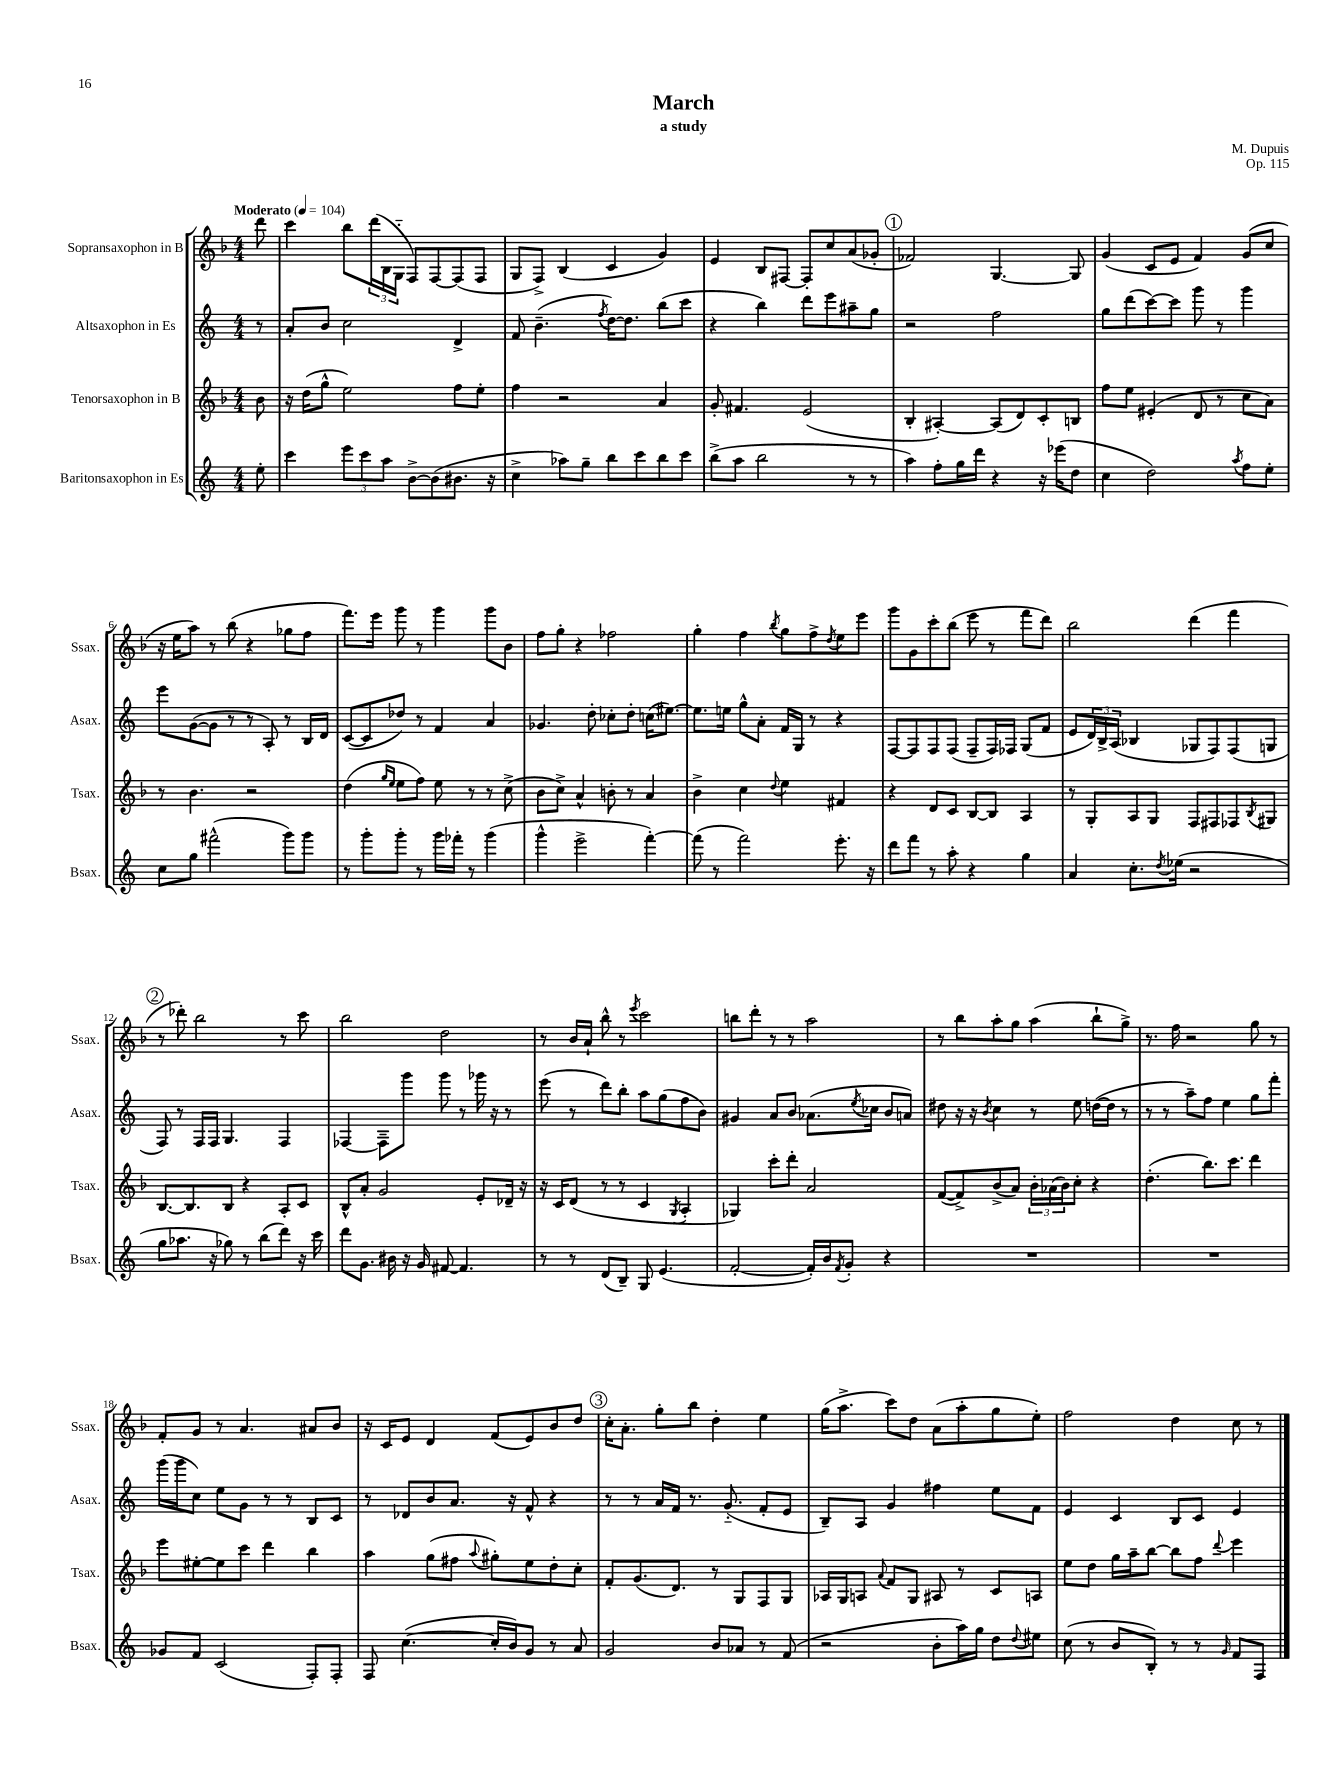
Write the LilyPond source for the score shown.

\header { title = "March" composer = "M. Dupuis" subtitle = "a study" opus = "Op. 115" }
<<
\new StaffGroup <<
\new Staff = "s0" \with { instrumentName = "Sopransaxophon in B" shortInstrumentName = "Ssax." } {
    \clef treble \key f \major \numericTimeSignature \time 4/4 \partial 8 \tempo "Moderato" 4 = 104
    d'''8 |
    c'''4 bes''8 \tuplet 3/2 { d'''16( bes16 g16-_ } f8) f8~ f8( f8 |
    g8 f8->) bes4( c'4 g'4) |
    e'4 bes8 fis8~ fis8-. c''8 a'8( ges'8-. |
    \mark \markup { \circle "1" } fes'2) g4.~ g8 |
    g'4( c'8 e'8 f'4) g'8( c''8 |
    r16 e''16 a''8) r8 bes''8( r4 ges''8 f''8 |
    f'''8.) e'''16 g'''8 r8 g'''4 g'''8 bes'8 |
    f''8 g''8-. r4 fes''2 |
    g''4-. f''4 \acciaccatura { bes''8 } g''8 f''8-> \acciaccatura { d''8 } e''8 e'''8 |
    g'''8 g'8 c'''8-. bes''8( e'''8 r8 f'''8 d'''8) |
    bes''2 d'''4( f'''4 |
    \mark \markup { \circle "2" } r8 des'''8-.) bes''2 r8 c'''8 |
    bes''2 d''2 |
    r8 bes'16 a'16-! bes''8-^ r8 \acciaccatura { e'''8 } c'''2 |
    b''8 d'''8-. r8 r8 a''2 |
    r8 bes''8 a''8-. g''8 a''4( bes''8-! g''8->) |
    r8. f''16 r2 g''8 r8 |
    f'8-. g'8 r8 a'4. ais'8 bes'8 |
    r16 c'16 e'8 d'4 f'8( e'8) bes'8 d''8 |
    \mark \markup { \circle "3" } c''16-. a'8.-. g''8-. bes''8 d''4-. e''4 |
    g''16( a''8.-> c'''8) d''8 a'8( a''8-. g''8 e''8-.) |
    f''2 d''4 c''8 r8 \bar "|." |
}
\new Staff = "s1" \with { instrumentName = "Altsaxophon in Es" shortInstrumentName = "Asax." } {
    \clef treble \key c \major \numericTimeSignature \time 4/4 \partial 8
    r8 |
    a'8-. b'8 c''2 d'4-> |
    f'8 b'4.--( \acciaccatura { f''8 } d''16~) d''8. b''8( c'''8 |
    r4 b''4) d'''8 e'''8 ais''8-- g''8 |
    \mark \markup { \circle "1" } r2 f''2 |
    g''8 d'''8( c'''8~) c'''8 g'''8 r8 g'''4 |
    e'''8 g'8~( g'8 r8 r8 a8-.) r8 b16 d'16 |
    c'8~( c'8 des''8) r8 f'4 a'4 |
    ges'4. d''8-. ces''8-. d''8-. c''16( eis''8.~) |
    eis''8. e''16 g''8-^ a'8-. f'16 g16 r8 r4 |
    f8~ f8 f8 f8( f8-- f16) fes16 g8( f'8 |
    e'8 \tuplet 3/2 { d'16) b16-> a16( } bes4 ges8 f8) f8( g8 |
    \mark \markup { \circle "2" } f8) r8 f16 f16 g4. f4 |
    fes4~ fes8-- g'''8 g'''8 r8 ges'''16 r16 r8 |
    e'''8( r8 d'''8) b''8-. a''8 g''8( f''8 b'8) |
    gis'4 a'8 b'8 aes'8.( \acciaccatura { e''8 } ces''16 b'8 a'8) |
    dis''8 r16 r16 \acciaccatura { b'8 } c''4 r8 e''8 d''16~( d''16 r8 |
    r8 r8 a''8--) f''8 e''4 g''8 f'''8-. |
    g'''16( g'''16 c''8) e''8 g'8 r8 r8 b8 c'8 |
    r8 des'8 b'8 a'8. r16 f'8-^ r4 |
    \mark \markup { \circle "3" } r8 r8 a'16 f'16 r8. g'8.-_( f'8-. e'8 |
    b8--) a8 g'4 fis''4 e''8 f'8 |
    e'4 c'4 b8 c'8 e'4 \bar "|." |
}
\new Staff = "s2" \with { instrumentName = "Tenorsaxophon in B" shortInstrumentName = "Tsax." } {
    \clef treble \key f \major \numericTimeSignature \time 4/4 \partial 8
    bes'8 |
    r16 d''16( g''8-^ e''2) f''8 e''8-. |
    f''4 r2 a'4 |
    g'8-. fis'4. e'2( |
    \mark \markup { \circle "1" } bes4-. ais4~-.) ais8( d'8) c'8-. b8 |
    f''8 e''8 eis'4-.( d'8 r8 c''8 a'8) |
    r8 bes'4. r2 |
    d''4( \grace { g''16 e''16 } e''8 f''8) e''8 r8 r8 c''8->( |
    bes'8 c''8->) a'4-^ b'8-. r8 a'4 |
    bes'4-> c''4 \appoggiatura { d''8 } e''4 fis'4 |
    r4 d'8 c'8 bes8~ bes8 a4 |
    r8 g8-. a8 g8 f8 fis8 fes8 \acciaccatura { bes8 } gis8 |
    \mark \markup { \circle "2" } bes8.~ bes8. bes8 r4 a8-. c'8 |
    bes8-^ a'8-. g'2 e'8-. des'16-- r16 |
    r16 c'16 d'8( r8 r8 c'4 \acciaccatura { g8 } a4-. |
    ges4) c'''8-. d'''8-. a'2 |
    f'8~( f'8->) bes'8->( a'8) \tuplet 3/2 { bes'16-. aes'16( bes'16) } c''8-. r4 |
    d''4.-.( bes''8.) c'''8. d'''4 |
    e'''8 eis''8~-. eis''8 c'''8 d'''4 bes''4 |
    a''4 g''8( fis''8 \appoggiatura { a''8 } gis''8-.) e''8 d''8-. c''8-. |
    \mark \markup { \circle "3" } f'8-. g'8.( d'8.) r8 g8 f8 g8 |
    aes16 g16 a8 \appoggiatura { a'8 } f'8 g8 ais8 r8 c'8 a8 |
    e''8 d''8 g''16 a''16-- bes''8~ bes''8 f''8 \appoggiatura { d'''8 } e'''4 \bar "|." |
}
\new Staff = "s3" \with { instrumentName = "Baritonsaxophon in Es" shortInstrumentName = "Bsax." } {
    \clef treble \key c \major \numericTimeSignature \time 4/4 \partial 8
    e''8-. |
    c'''4 \tuplet 3/2 { e'''8 c'''8 a''8 } b'8~-> b'8( bis'8. r16 |
    c''4-> aes''8) g''8-- b''8 c'''8 b''8 c'''8 |
    b''8->( a''8 b''2 r8 r8 |
    \mark \markup { \circle "1" } a''4) f''8-. g''16 d'''16 r4 r16 ees'''16( d''8 |
    c''4 d''2) \acciaccatura { a''8 } f''8 e''8-. |
    c''8 g''8 fis'''2-^( g'''8) g'''8 |
    r8 g'''8-. g'''8-. r8 g'''16 fes'''16-. r8 g'''4( |
    g'''4-^ e'''2-> f'''4~-.) |
    f'''8( r8 f'''2) e'''8.-. r16 |
    d'''8 f'''8 r8 a''8-. r4 g''4 |
    a'4 c''8.-. \acciaccatura { d''8 } ees''16( r2 |
    \mark \markup { \circle "2" } g''8 aes''8. r16 ges''8) r8 b''8( d'''8) r16 c'''16 |
    d'''8 g'8. bis'16 r16 g'16 fis'8~ fis'4. |
    r8 r8 d'8( b8--) g8 e'4.( |
    f'2~-. f'16-.) b'16 \acciaccatura { f'8 } g'8-. r4 |
    R1 |
    R1 |
    ges'8 f'8 c'2( f8-.) f8-. |
    f8 c''4.~( c''16-. b'16) g'8 r8 a'8 |
    \mark \markup { \circle "3" } g'2 b'8 aes'8 r8 f'8( |
    r2 b'8-. a''16) g''16 d''8 \appoggiatura { d''8 } eis''8 |
    c''8( r8 b'8 b8-.) r8 r8 \grace { g'16 } f'8 f8 \bar "|." |
}
>>
>>
